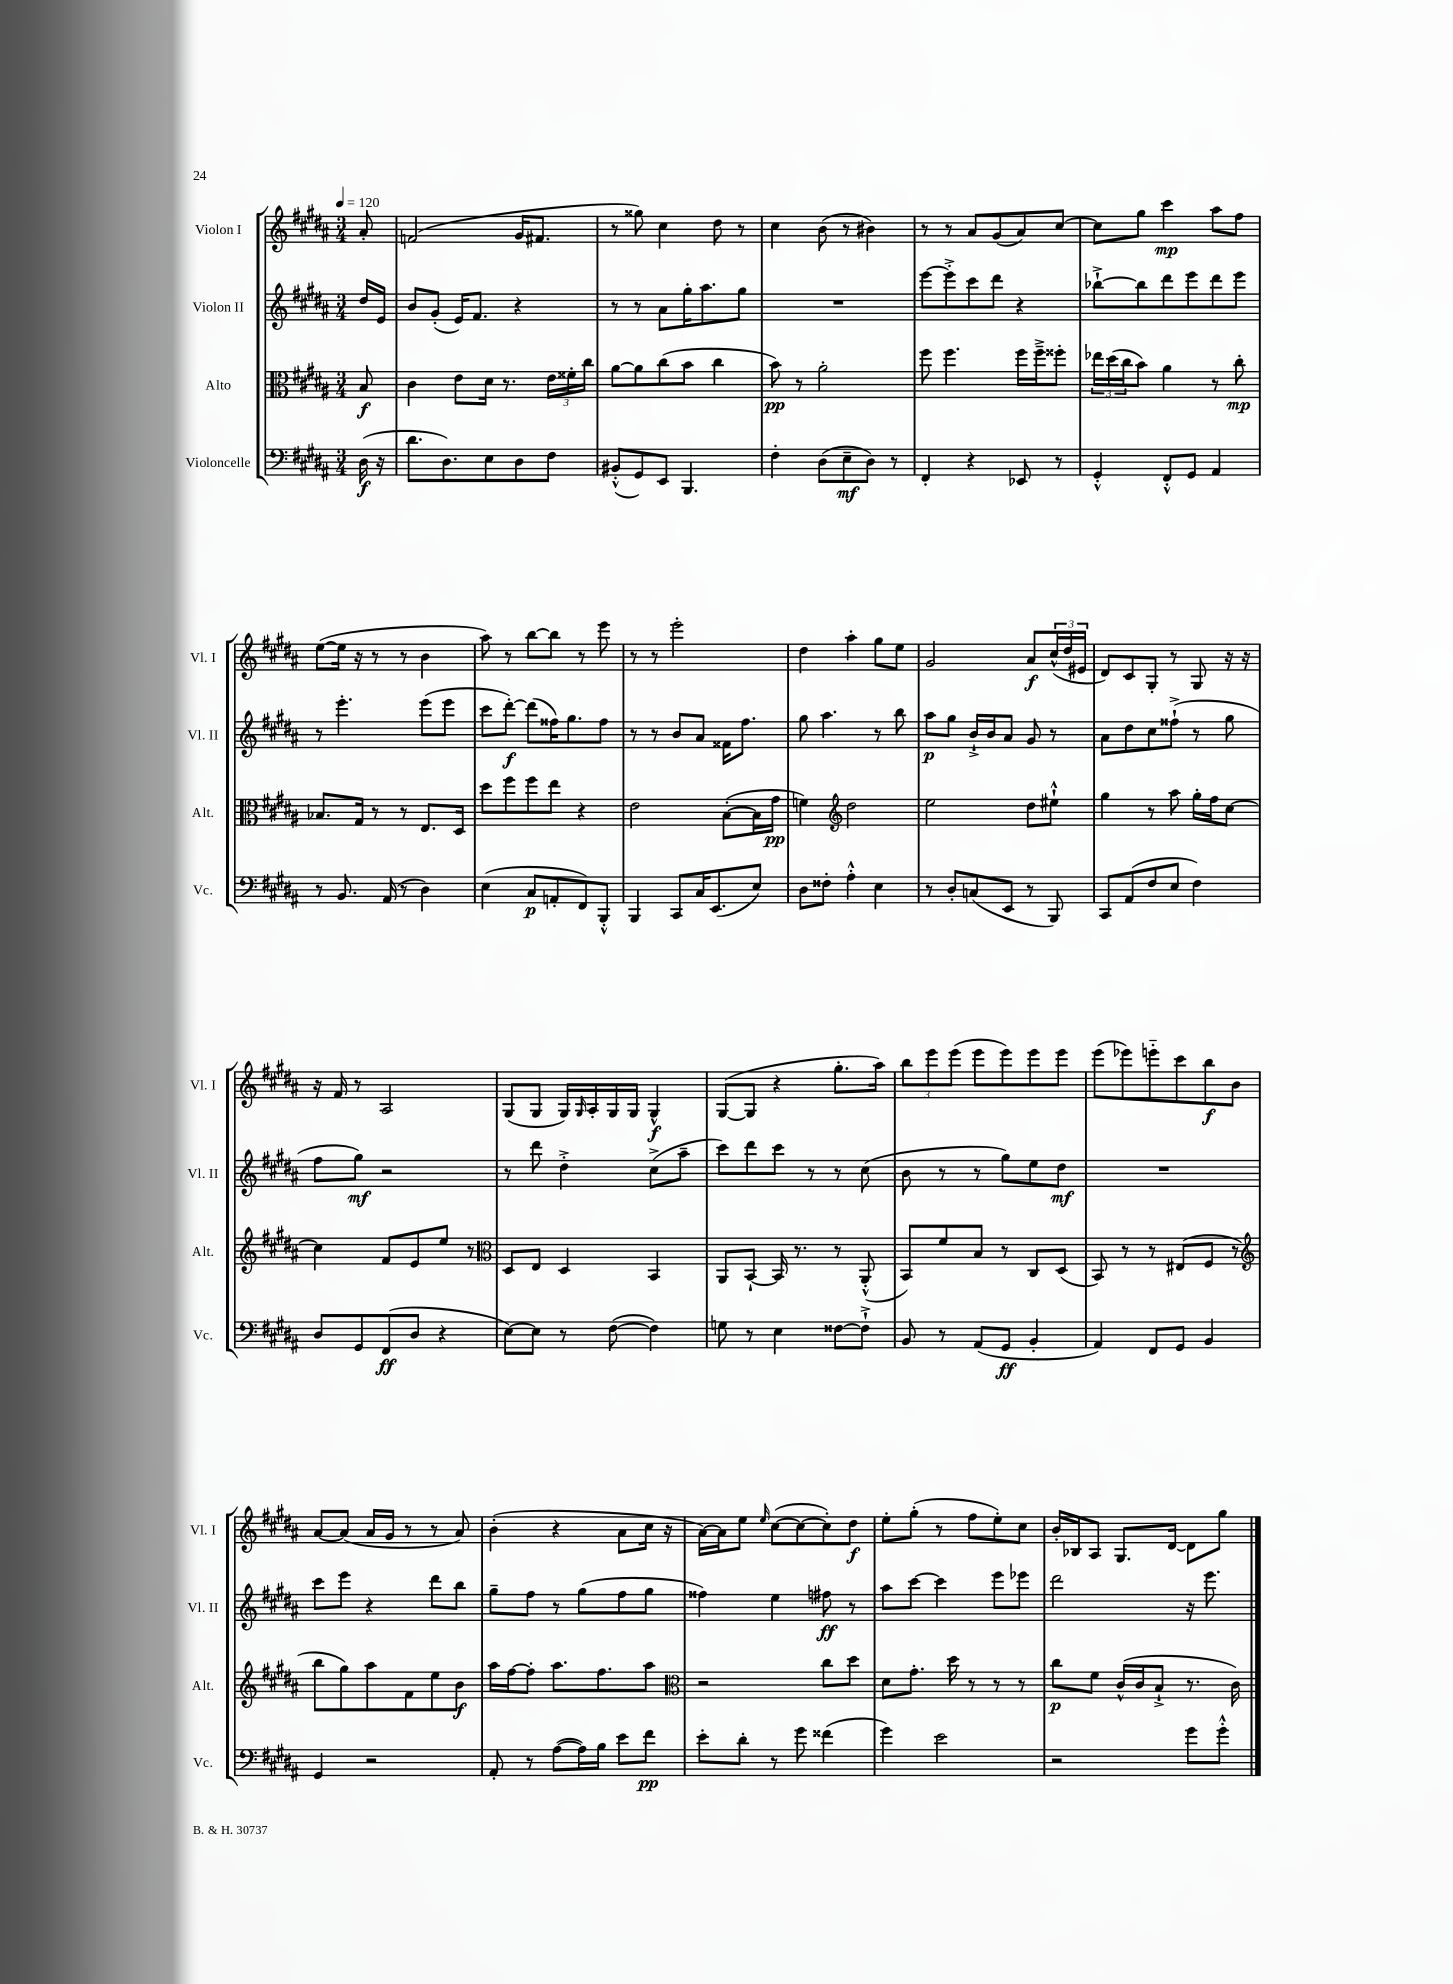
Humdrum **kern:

**kern	**dynam	**kern	**dynam	**kern	**dynam	**kern	**dynam
*part4	*part4	*part3	*part3	*part2	*part2	*part1	*part1
*staff4	*staff4	*staff3	*staff3	*staff2	*staff2	*staff1	*staff1
*I"Violoncelle	*	*I"Alto	*	*I"Violon II	*	*I"Violon I	*
*I'Vc.	*	*I'Alt.	*	*I'Vl. II	*	*I'Vl. I	*
*clefF4	*	*clefC3	*	*clefG2	*	*clefG2	*
*k[f#c#g#d#a#]	*	*k[f#c#g#d#a#]	*	*k[f#c#g#d#a#]	*	*k[f#c#g#d#a#]	*
*M3/4	*	*M3/4	*	*M3/4	*	*M3/4	*
*MM120	*	*MM120	*	*MM120	*	*MM120	*
=	=	=	=	=	=	=	=
(16D#\	f	8B/	f	16dd#/LL	.	8a#'/	.
16r	.	.	.	16e/JJ	.	.	.
=1	=1	=1	=1	=1	=1	=1	=1
8.d#\L	.	4c#\	.	8b/L	.	(2fn/	.
.	.	.	.	(8g#'/J	.	.	.
8.D#\)	.	.	.	.	.	.	.
.	.	8e\L	.	16e/KL)	.	.	.
.	.	.	.	8.f#/J	.	.	.
8E\	.	16d#\Jk	.	.	.	.	.
.	.	8.r	.	.	.	.	.
8D#\	.	.	.	4r	.	16g#/KL	.
.	.	.	.	.	.	8.f#X/J	.
8F#\J	.	24e\LL	.	.	.	.	.
.	.	24f##X'\	.	.	.	.	.
.	.	24cc#\JJ	.	.	.	.	.
=2	=2	=2	=2	=2	=2	=2	=2
(8BB#X'^^/L	.	[8a#\L	.	8r	.	8r	.
8GG#/)	.	8a#\]	.	8r	.	8gg##X\)	.
8EE/J	.	(8cc#\	.	8a#\L	.	4cc#\	.
4.BBB/	.	8b\J	.	16gg#'\K	.	.	.
.	.	.	.	8.aa#\	.	.	.
.	.	4cc#\	.	.	.	8dd#\	.
.	.	.	.	8gg#\J	.	8r	.
=3	=3	=3	=3	=3	=3	=3	=3
4F#'\	.	8b\)	pp	2.r	.	4cc#\	.
.	.	8r	.	.	.	.	.
(8D#\L	.	2a#'\	.	.	.	(8b\	.
8E~\	mf	.	.	.	.	8r	.
8D#\J)	.	.	.	.	.	4b#X\)	.
8r	.	.	.	.	.	.	.
=4	=4	=4	=4	=4	=4	=4	=4
4FF#'/	.	8ff#\	.	[8eee\L	.	8r	.
.	.	4.ff#\	.	8eee'^\]	.	8r	.
4r	.	.	.	8ccc#\	.	8a#/L	.
.	.	.	.	8ddd#\J	.	(8g#/	.
8EE-X/	.	16ff#\LL	.	4r	.	8a#/)	.
.	.	16ff#~^\J	.	.	.	.	.
8r	.	8ff##X'\J	.	.	.	[8cc#/J	.
=5	=5	=5	=5	=5	=5	=5	=5
4GG#'^^/	.	24ee-X\LL	.	[8bb-X`^\L	.	8cc#\L]	.
.	.	(24dd#\	.	.	.	.	.
.	.	24cc#\J	.	.	.	.	.
.	.	8b\J)	.	8bb-\]	.	8gg#\J	.
8FF#'^^/L	.	4a#\	.	8ddd#\	.	4ccc#\	mp
8GG#/J	.	.	.	8eee\	.	.	.
4AA#/	.	8r	.	8ddd#\	.	8aa#\L	.
.	.	8cc#'\	mp	8eee\J	.	8ff#\J	.
!!LO:LB:g=z
=6	=6	=6	=6	=6	=6	=6	=6
8r	.	8.B-X/L	.	8r	.	([8ee\L	.
8.BB/	.	.	.	4.eee'\	.	16ee\Jk]	.
.	.	16G#/Jk	.	.	.	16r	.
.	.	8r	.	.	.	8r	.
(16AA#/	.	.	.	.	.	.	.
8r	.	8r	.	.	.	8r	.
4D#\)	.	8.E/L	.	(8eee\L	.	4b\	.
.	.	.	.	8eee\J	.	.	.
.	.	16D#/Jk	.	.	.	.	.
=7	=7	=7	=7	=7	=7	=7	=7
(4E\	.	8dd#\L	.	8ccc#\L	.	8aa#\)	.
.	.	8ff#\	.	[8ddd#'\J)	f	8r	.
8C#/L	p	8ff#\	.	(8ddd#\L]	.	[8bb\L	.
8AAn'/	.	8ee\J	.	16ff##X\K)	.	8bb\J]	.
.	.	.	.	8.gg#\	.	.	.
8FF#/)	.	4r	.	.	.	8r	.
8BBB'^^/J	.	.	.	8ff##\J	.	8eee\	.
=8	=8	=8	=8	=8	=8	=8	=8
4BBB/	.	2e\	.	8r	.	8r	.
.	.	.	.	8r	.	8r	.
8CC#/L	.	.	.	8b/L	.	2eee'\	.
16C#/K	.	.	.	8a#/J	.	.	.
(8.EE/	.	.	.	.	.	.	.
.	.	([8B'\L	.	16f##X\KL	.	.	.
.	.	.	.	8.ff#\J	.	.	.
8E/J)	.	16B\L]	.	.	.	.	.
.	.	16g#\JJ	pp	.	.	.	.
=9	=9	=9	=9	=9	=9	=9	=9
8D#\L	.	4fn\)	.	8gg#\	.	4dd#\	.
8F##X'\J	.	.	.	4.aa#\	.	.	.
*	*	*clefG2	*	*	*	*	*
4A#'^^\	.	2dd#\	.	.	.	4aa#'\	.
4E\	.	.	.	8r	.	8gg#\L	.
.	.	.	.	8bb\	.	8ee\J	.
=10	=10	=10	=10	=10	=10	=10	=10
8r	.	2ee\	.	8aa#\L	p	2g#/	.
8D#'/L	.	.	.	8gg#\J	.	.	.
(8Cn/	.	.	.	16b`^/LL	.	.	.
.	.	.	.	16b/J	.	.	.
8EE/J	.	.	.	8a#/J	.	.	.
8r	.	8dd#\L	.	8g#/	.	8a#/L	f
8BBB/)	.	8ee#X`^^\J	.	8r	.	(24cc#^^/L	.
.	.	.	.	.	.	24dd#/	.
.	.	.	.	.	.	24e#X/JJ	.
=11	=11	=11	=11	=11	=11	=11	=11
8CC#/L	.	4gg#\	.	8a#\L	.	8d#/L)	.
(8AA#/	.	.	.	8dd#\	.	8c#/	.
8F#/	.	8r	.	8cc#\	.	8G#'/J	.
8E/J	.	8aa#\	.	(8ff##X`^\J	.	8r	.
4F#\)	.	16gg#'\LL	.	8r	.	8G#/	.
.	.	16ff#\J	.	.	.	.	.
.	.	[8cc#\J	.	8gg#\	.	16r	.
.	.	.	.	.	.	16r	.
!!LO:LB:g=z
=12	=12	=12	=12	=12	=12	=12	=12
8D#/L	.	4cc#\]	.	8ff#\L	.	16r	.
.	.	.	.	.	.	16f#/	.
8GG#/	.	.	.	8gg#\J)	mf	8r	.
(8FF#/	ff	8f#/L	.	2r	.	2A#/	.
8D#/J	.	8e/	.	.	.	.	.
4r	.	8ee/J	.	.	.	.	.
.	.	8r	.	.	.	.	.
=13	=13	=13	=13	=13	=13	=13	=13
*	*	*clefC3	*	*	*	*	*
[8E\L)	.	8D#/L	.	8r	.	(8G#/L	.
8E\J]	.	8E/J	.	8ddd#\	.	8G#/J	.
8r	.	4D#/	.	4dd#'^\	.	16G#/LL)	.
.	.	.	.	.	.	16qqG#/	.
.	.	.	.	.	.	16A#'/	.
([8F#\	.	.	.	.	.	16G#/	.
.	.	.	.	.	.	16G#/JJ	.
4F#\])	.	4BB/	.	(8cc#^\L	.	4G#^^/	f
.	.	.	.	8aa#~\J	.	.	.
=14	=14	=14	=14	=14	=14	=14	=14
8Gn\	.	8AA#/L	.	8ccc#\L)	.	([8G#/L	.
8r	.	[8BB`/J	.	8ddd#\	.	8G#/J]	.
4E\	.	16BB/]	.	8ccc#\J	.	4r	.
.	.	8.r	.	.	.	.	.
.	.	.	.	8r	.	.	.
[8F##X\L	.	8r	.	8r	.	8.gg#'\L	.
8F##`^\J]	.	(8AA#'^^/	.	(8cc#\	.	.	.
.	.	.	.	.	.	16aa#\Jk)	.
=15	=15	=15	=15	=15	=15	=15	=15
8BB/	.	8BB/L)	.	8b\	.	12bb\L	.
.	.	.	.	.	.	12eee\	.
8r	.	8f#/	.	8r	.	.	.
.	.	.	.	.	.	(12eee\J	.
(8AA#/L	.	8B/J	.	8r	.	8eee\L	.
8GG#/J	ff	8r	.	8gg#\L)	.	8eee\)	.
4BB'/	.	8C#/L	.	8ee\	.	8eee\	.
.	.	(8D#/J	.	8dd#\J	mf	8eee\J	.
=16	=16	=16	=16	=16	=16	=16	=16
4AA#/)	.	8BB/)	.	2.r	.	(8eee\L	.
.	.	8r	.	.	.	8eee-X\)	.
8FF#/L	.	8r	.	.	.	8eeen\	.
8GG#/J	.	(8E#X/L	.	.	.	8ccc#\	.
4BB/	.	8F#/J	.	.	.	8bb\	f
.	.	8r	.	.	.	8b\J	.
!!LO:LB:g=z
=17	=17	=17	=17	=17	=17	=17	=17
*	*	*clefG2	*	*	*	*	*
4GG#/	.	8bb\L	.	8ccc#\L	.	[8a#/L	.
.	.	8gg#\)	.	8eee\J	.	(8a#/J]	.
2r	.	8aa#\	.	4r	.	16a#/LL	.
.	.	.	.	.	.	16g#/JJ	.
.	.	8f#\	.	.	.	8r	.
.	.	8ee\	.	8ddd#\L	.	8r	.
.	.	8b\J	f	8bb\J	.	8a#/)	.
=18	=18	=18	=18	=18	=18	=18	=18
8AA#'/	.	16aa#\LL	.	8gg#~\L	.	(4b'\	.
.	.	[16ff#\J	.	.	.	.	.
8r	.	8ff#'\J]	.	8ff#\J	.	.	.
([8A#\L	.	8.aa#\L	.	8r	.	4r	.
16A#\L])	.	.	.	(8gg#\L	.	.	.
16B\JJ	.	8.ff#\	.	.	.	.	.
8e\L	.	.	.	8ff#\	.	8a#\L	.
8f#\J	pp	8aa#\J	.	8gg#\J	.	16cc#\Jk	.
.	.	.	.	.	.	16r	.
=19	=19	=19	=19	=19	=19	=19	=19
*	*	*clefC3	*	*	*	*	*
8e'\L	.	2r	.	4ff##X\)	.	[16a#\LL)	.
.	.	.	.	.	.	16a#\J]	.
8d#'\J	.	.	.	.	.	8ee\J	.
.	.	.	.	.	.	16qqee/	.
8r	.	.	.	4ee\	.	([8cc#\L	.
8g#\	.	.	.	.	.	8cc#\_	.
(4f##X\	.	8cc#\L	.	8ff#X\	ff	8cc#'\])	.
.	.	8dd#\J	.	8r	.	8dd#\J	f
=20	=20	=20	=20	=20	=20	=20	=20
4g#\)	.	8d#\L	.	8aa#\L	.	8ee'\L	.
.	.	8.g#'\J	.	[8ccc#\J	.	(8gg#'\J	.
2e\	.	.	.	4ccc#\]	.	8r	.
.	.	16dd#\	.	.	.	.	.
.	.	8r	.	.	.	8ff#\L	.
.	.	8r	.	8eee\L	.	8ee'\)	.
.	.	8r	.	8eee-X\J	.	8cc#\J	.
=21	=21	=21	=21	=21	=21	=21	=21
2r	.	8cc#\L	p	2ddd#\	.	16b'/LL	.
.	.	.	.	.	.	16B-X/J	.
.	.	8f#\J	.	.	.	8A#/J	.
.	.	(16c#^^/LL	.	.	.	8.G#/L	.
.	.	16c#/J	.	.	.	.	.
.	.	8B`^/J	.	.	.	.	.
.	.	.	.	.	.	[16d#/Jk	.
8g#\L	.	8.r	.	16r	.	8d#\L]	.
.	.	.	.	8.eee\	.	.	.
8g#'^^\J	.	.	.	.	.	8gg#\J	.
.	.	16c#\)	.	.	.	.	.
==	==	==	==	==	==	==	==
*-	*-	*-	*-	*-	*-	*-	*-
